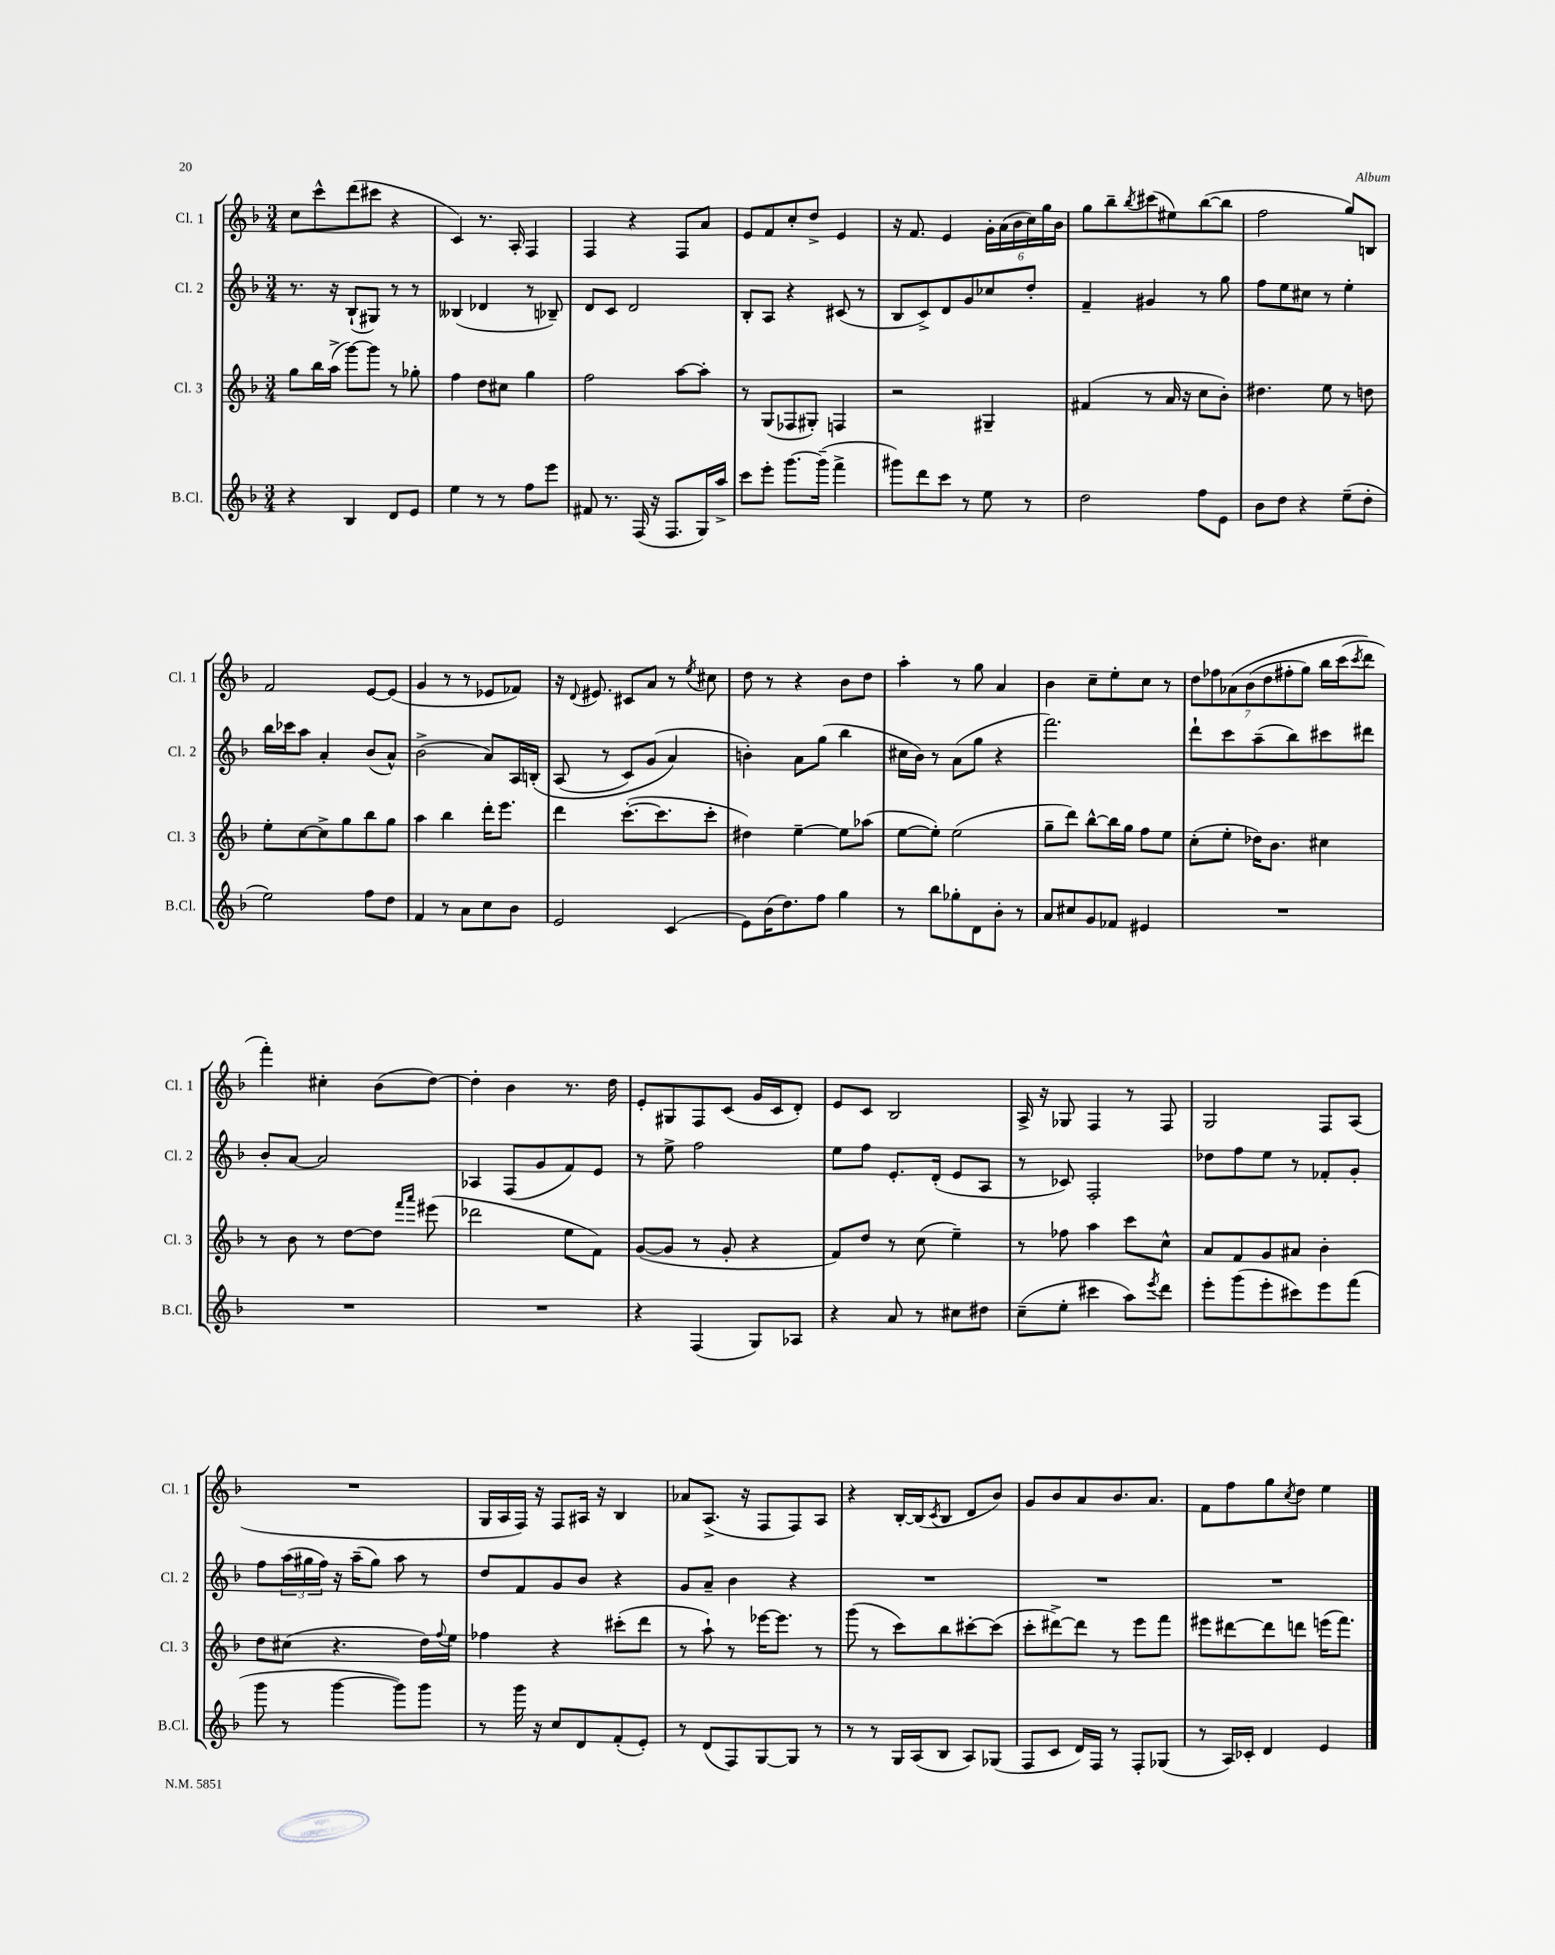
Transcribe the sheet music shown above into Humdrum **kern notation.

**kern	**kern	**kern	**kern
*staff4	*staff3	*staff2	*staff1
*clefG2	*clefG2	*clefG2	*clefG2
*k[b-]	*k[b-]	*k[b-]	*k[b-]
*M3/4	*M3/4	*M3/4	*M3/4
4r	8gg	8.r	8cc
.	16bb-	.	8ccc^^
.	(16aa^	16r	.
4B-	[8ggg)	(8B-`	(8ddd
.	8ggg]	8G#)	8ccc#
8d	8r	8r	4r
8e	8gg-'	8r	.
=	=	=	=
4ee	4ff	(4B--	4c)
8r	8dd	4d-	8.r
8r	8cc#	.	.
.	.	.	16A'
8ff	4gg	8r	4F
8eee	.	8B-~)	.
=	=	=	=
8f#	2ff	8d	4F
8.r	.	8c	.
.	.	2d	4r
(16F	.	.	.
16r	.	.	.
8.F	.	.	.
.	[8aa	.	8F
16G)	8aa']	.	8a
16aa^	.	.	.
=	=	=	=
8ccc	8r	8B-'	8e
8eee'	(8G	8A	8f
[8.ggg	8F-	4r	8cc'
.	8G#')	.	8dd^
(16ggg~]	.	.	.
4fff^	4F	(8c#	4e
.	.	8r	.
=	=	=	=
8ggg#)	2r	8B-	16r
.	.	.	8.f
8ddd	.	8c^)	.
8ccc	.	8d	4e
8r	.	8g	.
8ee	4G#~	8cc-	24g'
.	.	.	(24a
.	.	.	24b-
8r	.	8dd'	24cc)
.	.	.	24gg
.	.	.	24b-
=	=	=	=
2dd	(4f#	4f~	8gg
.	.	.	8bb-~
.	.	.	8qbb-
.	8r	4g#	(8ccc#
.	16a	.	8ee#)
.	16r	.	.
8ff	8cc	8r	([8bb-
8e	8b-')	8gg	8bb-]
=	=	=	=
8b-	4.dd#	8ff	2ff
8dd	.	8ee	.
4r	.	8cc#	.
.	8ee	8r	.
(8ee~	8r	4ee'	8gg)
8dd'	8dd	.	8B
=	=	=	=
2ee)	8ee'	16bb-	2f
.	.	16ccc-	.
.	[8cc	8aa	.
.	8cc^]	4a'	.
.	8gg	.	.
8ff	8bb-	(8b-	[8e
8dd	8gg	8a^^)	(8e]
=	=	=	=
4f	4aa	(2b-^	4g
8r	4bb-	.	8r
8a	.	.	8r
8cc	16ddd'	8a)	8e-
.	8.eee	.	.
8b-	.	16A	8f-)
.	.	&(16B'	.
=	=	=	=
2e	4ddd	(8A	16r
.	.	.	8qqd
.	.	.	8.e#
.	.	8r	.
.	([8.ccc'	8c)	8c#
.	.	(8g	8a
.	8.ccc]	.	.
(4c	.	4a&)	8r
.	.	.	8qee
.	8ccc'	.	8cc#
=	=	=	=
8e)	4dd#)	4b')	8dd
(16b-	.	.	8r
8.dd)	.	.	.
.	[4ee~	8a	4r
8ff	.	(8gg	.
4gg	8ee]	4bb-	8b-
.	(8aa-	.	8dd
=	=	=	=
8r	[8ee	16cc#	4aa'
.	.	16b-)	.
8bb-	8ee'])	8r	.
8gg-'	(2ee	(8a	8r
8d	.	8gg	8gg
8b-'	.	4r	4a
8r	.	.	.
=	=	=	=
8a	8gg~	2.fff)	4b-
8cc#	8ddd)	.	.
8g	[8bb-^^	.	8cc~
8f-	16bb-]	.	8ee'
.	16gg	.	.
4e#	8ff	.	8cc
.	8ee	.	8r
=	=	=	=
2.r	(8cc'	8ddd`	14dd
.	.	.	14ff-
.	8ee'	8ccc	.
.	.	.	&(14a-
.	.	.	(14b-
.	16dd-)	(8aa~	.
.	.	.	14dd
.	8.b-	.	.
.	.	.	14ff#'
.	.	8bb-)	.
.	.	.	14gg)
.	4cc#	8ccc#	16bb-
.	.	.	(16ccc
.	.	.	8qccc
.	.	8ddd#	8ddd&)
=	=	=	=
2.r	8r	8b-'	4fff')
.	8b-	[8a	.
.	8r	2a]	4cc#'
.	[8dd	.	.
.	8dd]	.	(8b-
.	16qqfff	.	.
.	16qqaaa	.	.
.	(8eee#	.	[8dd)
=	=	=	=
2.r	2ddd-	4A-	4dd']
.	.	(8F	4b-
.	.	8g	.
.	8ee	8f)	8.r
.	8f)	8e	.
.	.	.	16dd
=	=	=	=
4r	([8g	8r	8e'
.	8g]	8ee^	8G#
(4F	8r	2ff	8F
.	8g'	.	(8c
8G)	4r	.	16g
.	.	.	16c
8A-	.	.	8d')
=	=	=	=
4r	8f)	8ee	8e
.	8dd	8ff	8c
8a	8r	8.e'	2B-
8r	(8cc	.	.
.	.	(16d'	.
8cc#	4ee~)	8e	.
8dd#	.	8A	.
=	=	=	=
(8cc~	8r	8r	16A^
.	.	.	16r
8ee'	8ff-	8c-)	8G-
4ccc#	4aa	2F'	4F
8aa)	8ccc	.	8r
8qeee	.	.	.
8ddd	8cc^^	.	8F
=	=	=	=
8eee'	8a	8dd-	2G
(8ggg	8f	8ff	.
8eee'	8g	8ee	.
8ccc#)	8a#	8r	.
8eee	4b-'	8f-'	8F
(8fff	.	8g'	(8A
=	=	=	=
8ggg	8dd	8ff	2.r
8r	(8cc#	(24aa	.
.	.	24gg#	.
.	.	24ff)	.
[4ggg	4.r	16r	.
.	.	(16aa~	.
.	.	8gg#)	.
8ggg])	.	8aa	.
8ggg	16dd)	8r	.
.	8qqff	.	.
.	16ee	.	.
=	=	=	=
8r	4ff-	8dd	16G
.	.	.	16A
16ggg	.	8f	16F)
16r	.	.	16r
8cc	4r	8g	8F
8d	.	8b-	16A#
.	.	.	16r
(8f'	(8ccc#'	4r	4B-
8e')	8ddd	.	.
=	=	=	=
8r	8r	8g	8a-
(8d	8aa`)	8a~	(8.A^
8F)	8r	4b-	.
.	.	.	16r
[8G	[16eee-	.	8F
.	8.eee-]	.	.
8G]	.	4r	8F)
8r	8r	.	8A
=	=	=	=
8r	(8ggg	2.r	4r
8r	8r	.	.
16G	8ccc)	.	[16B-'
(16A	.	.	(16B-]
.	.	.	8qc
8B-	8bb-	.	8B-
8A)	[8ccc#'	.	8d
(8G-	(8ccc#]	.	8b-)
=	=	=	=
8F	8ccc'	2.r	8g
8c	[8ddd#^)	.	8b-
16d)	8ddd#]	.	8a
16F	.	.	.
8r	8r	.	8.b-
8F'	8eee	.	.
.	.	.	8.a
(8G-	8fff	.	.
=	=	=	=
8r	8eee#	2.r	8f
16A)	[8ddd#	.	8ff
16c-'	.	.	.
4d	8ddd#]	.	8gg
.	.	.	8qcc
.	8ddd	.	8dd
4e	(16eee	.	4ee
.	8.fff)	.	.
==	==	==	==
*-	*-	*-	*-
